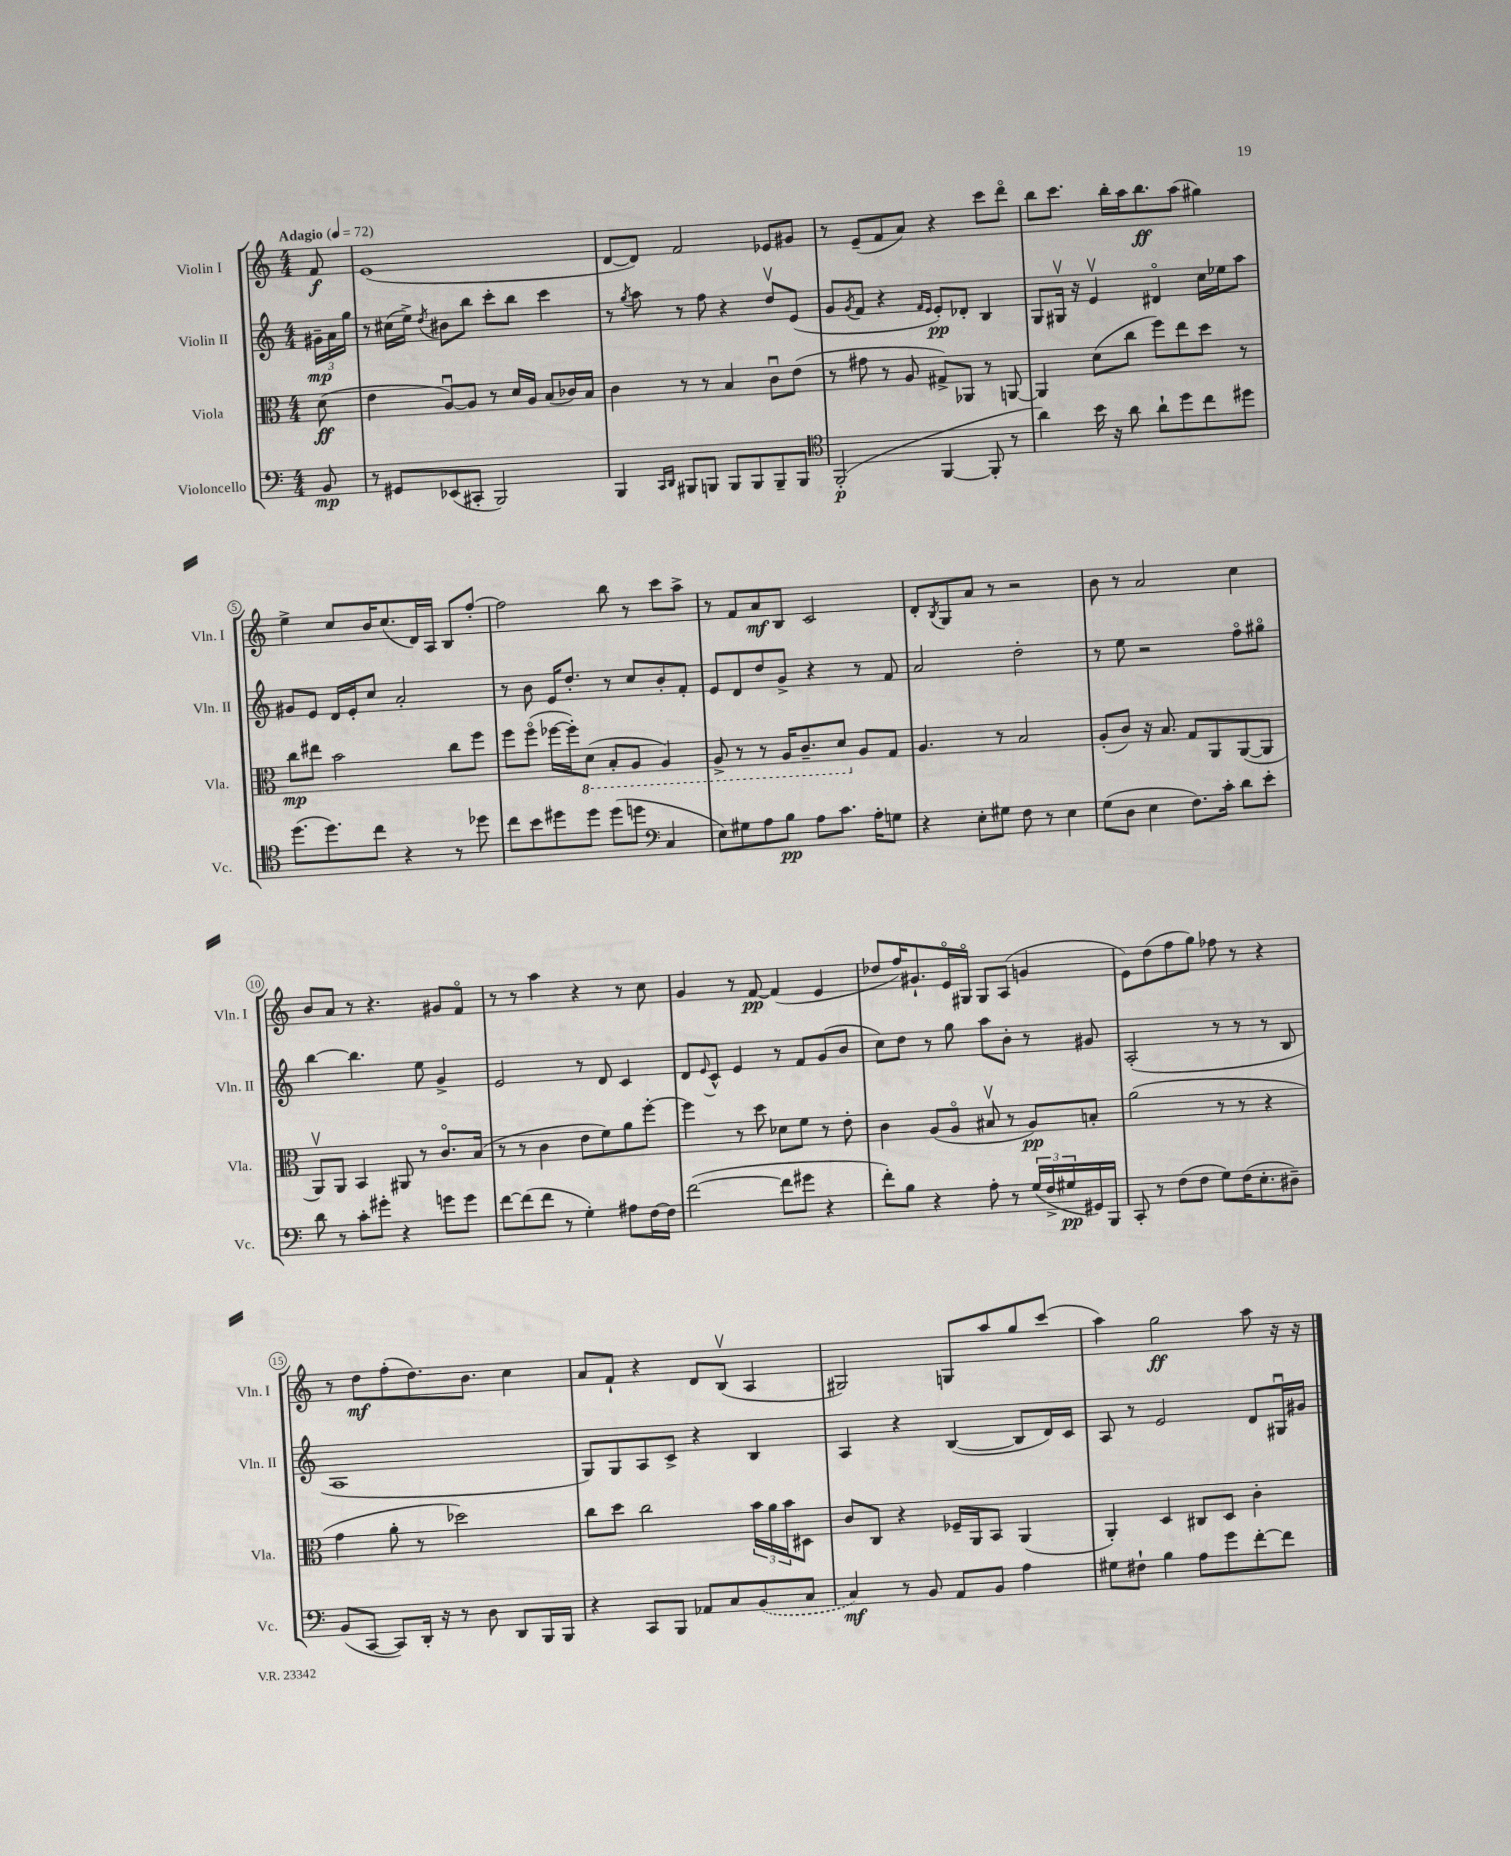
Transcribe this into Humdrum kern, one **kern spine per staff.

**kern	**dynam	**kern	**dynam	**kern	**dynam	**kern	**dynam
*part4	*part4	*part3	*part3	*part2	*part2	*part1	*part1
*staff4	*staff4	*staff3	*staff3	*staff2	*staff2	*staff1	*staff1
*I"Violoncello	*	*I"Viola	*	*I"Violin II	*	*I"Violin I	*
*I'Vc.	*	*I'Vla.	*	*I'Vln. II	*	*I'Vln. I	*
*clefF4	*	*clefC3	*	*clefG2	*	*clefG2	*
*k[]	*	*k[]	*	*k[]	*	*k[]	*
*M4/4	*	*M4/4	*	*M4/4	*	*M4/4	*
*MM72	*	*MM72	*	*MM72	*	*MM72	*
=	=	=	=	=	=	=	=
!	!	!	!	!	!	!LO:TX:a:B:t=Adagio	!
8BB/	mp	(8d\	ff	24g#X~\LL	mp	8f/	f
.	.	.	.	24a\	.	.	.
.	.	.	.	24gg\JJ	.	.	.
=1	=1	=1	=1	=1	=1	=1	=1
8r	.	4e\	.	8r	.	(1e	.
8GG#X/L	.	.	.	(16cc#X\LL	.	.	.
.	.	.	.	16ee^\JJ)	.	.	.
.	.	.	.	8qdd/	.	.	.
(8EE-X/	.	[8Au/L)	.	8b#X\L	.	.	.
8CC#X'/J	.	8A/J]	.	8bb\J	.	.	.
2BBB/)	.	8r	.	8ccc'\L	.	.	.
.	.	16d/LL	.	8bb\J	.	.	.
.	.	16A/JJ	.	.	.	.	.
.	.	(8B/L	.	4ccc\	.	.	.
.	.	16c-X/L)	.	.	.	.	.
.	.	16B/JJ	.	.	.	.	.
=2	=2	=2	=2	=2	=2	=2	=2
4BBB/	.	4c\	.	8r	.	[8d/L	.
.	.	.	.	8qgg/	.	.	.
.	.	.	.	8aa\	.	8d/J])	.
16qqCC/LL	.	.	.	.	.	.	.
16qqDD/JJ	.	.	.	.	.	.	.
8BBB#X/L	.	8r	.	8r	.	2f/	.
8BBBn/J	.	8r	.	8ff\	.	.	.
8BBB/L	.	4B/	.	4r	.	.	.
8BBB/	.	.	.	.	.	.	.
8BBB~/	.	8cu\L	.	8ddv/L	.	8e-X/L	.
8BBB/J	.	(8e\J	.	(8e/J	.	8g#X/J	.
=3	=3	=3	=3	=3	=3	=3	=3
*clefC4	*	*	*	*	*	*	*
(2FF'/	p	8r	.	8g/L	.	8r	.
.	.	.	.	8qg/	.	.	.
.	.	8g#X\	.	8f/J	.	(8e~/L	.
.	.	8r	.	4r	.	8f/	.
.	.	8A/	.	.	.	8a/J)	.
.	.	.	.	16qqf/LL	.	.	.
.	.	.	.	16qqe/JJ	.	.	.
[4FF/	.	8G#X^/L)	.	8e'/L)	pp	4r	.
.	.	8AA-X/J	.	8d-X'/J	.	.	.
8FF'/]	.	8r	.	4B/	.	8ccc\L	.
8r	.	[8AAn/	.	.	.	8ddd\J	.
=4	=4	=4	=4	=4	=4	=4	=4
4a\)	.	4AA/]	.	8G/L	.	8bb\L	.
.	.	.	.	16G#Xv/Jk	.	8.ccc\J	.
.	.	.	.	16r	.	.	.
16b\	.	(8d\L	.	4ev/	.	.	.
16r	.	.	.	.	.	16bb'\LL	.
8a\	.	8cc\J	.	.	.	16aa\J	.
.	.	.	.	.	.	8.bb\	ff
8a`\L	.	8ff\L)	.	4d#X/	.	.	.
8dd\	.	8ee\	.	.	.	(8aa\J	.
8cc\	.	8dd\J	.	16cc\LL	.	4gg#X\)	.
.	.	.	.	16ee-X\J	.	.	.
8dd#X\J	.	8r	.	8aa\J	.	.	.
!!LO:LB:g=z
=5	=5	=5	=5	=5	=5	=5	=5
(8.dd\L	.	8cc\L	mp	8g#X/L	.	4ee^\	.
.	.	8ee#X\J	.	8e/J	.	.	.
8.dd\)	.	.	.	.	.	.	.
.	.	2b\	.	16d/LL	.	8cc/L	.
.	.	.	.	16e'/J	.	.	.
8cc\J	.	.	.	8cc/J	.	16b/K	.
.	.	.	.	.	.	(8.cc/	.
4r	.	.	.	2a'/	.	.	.
.	.	.	.	.	.	16d/L)	.
.	.	.	.	.	.	16A/JJ	.
8r	.	8cc\L	.	.	.	8B/L	.
8dd-X\	.	8ff\J	.	.	.	[8ff'/J	.
=6	=6	=6	=6	=6	=6	=6	=6
8cc\L	.	8ff\L	.	8r	.	2ff\]	.
8b\	.	(8ff\J	.	8b\	.	.	.
8dd#X\	.	[16ff-X\LL	.	16e/KL	.	.	.
.	.	16ff-'\J])	.	8.dd'/J	.	.	.
*	*	*8ba	*	*	*	*	*
8dd#\J	.	(8D\J	.	.	.	.	.
(8dd#\L	.	8BB'/L	.	8r	.	8bb\	.
8ddn\J	.	8AA/J	.	8cc/L	.	8r	.
*clefF4	*	*	*	*	*	*	*
4C/	.	4AA/)	.	8b'/	.	8ccc\L	.
.	.	.	.	8f'/J	.	8aa^\J	.
=7	=7	=7	=7	=7	=7	=7	=7
8E\L)	.	8AA^/	.	8e/L	.	8r	.
8G#X\	.	8r	.	8d/	.	8f/L	.
8A\	.	8r	.	8dd/	.	8a/	mf
8B\J	pp	16AA/KL	.	8g^/J	.	8B/J	.
.	.	8.C~/	.	.	.	.	.
8A\L	.	.	.	4r	.	2c/	.
8.c\J	.	8D/J	.	.	.	.	.
*	*	*X8ba	*	*	*	*	*
.	.	8A/L	.	8r	.	.	.
16A'\KL	.	.	.	.	.	.	.
8Gn\J	.	8G/J	.	8f/	.	.	.
=8	=8	=8	=8	=8	=8	=8	=8
4r	.	4.A/	.	2a/	.	8d'/L	.
.	.	.	.	.	.	8qB/	.
.	.	.	.	.	.	8G/	.
8E'\L	.	.	.	.	.	8a/J	.
8G#X\J	.	8r	.	.	.	8r	.
8F\	.	2B/	.	2dd'\	.	2r	.
8r	.	.	.	.	.	.	.
4E\	.	.	.	.	.	.	.
=9	=9	=9	=9	=9	=9	=9	=9
(8G\L	.	(8A'/L	.	8r	.	8b\	.
8D\J	.	8c/J)	.	8ee\	.	8r	.
4E\	.	16r	.	2r	.	2a/	.
.	.	8.B/	.	.	.	.	.
8.F\L)	.	8G/L	.	.	.	.	.
.	.	8AA/	.	.	.	.	.
16c'\Jk	.	.	.	.	.	.	.
8d\L	.	([8AA/	.	8ff\L	.	4cc\	.
8e'\J	.	8AA/J]	.	8gg#X\J	.	.	.
!!LO:LB:g=z
=10	=10	=10	=10	=10	=10	=10	=10
8d\	.	8AAv/L)	.	[4bb\	.	8b/L	.
8r	.	8AA/J	.	.	.	8a/J	.
8c'\L	.	4BB/	.	4.bb\]	.	8r	.
8g#X'\J	.	.	.	.	.	4.r	.
4r	.	8AA#X/	.	.	.	.	.
.	.	8r	.	8ee\	.	.	.
8gn\L	.	8.c/L	.	4g^/	.	8g#X/L	.
8g\J	.	.	.	.	.	8f/J	.
.	.	(16B/Jk	.	.	.	.	.
=11	=11	=11	=11	=11	=11	=11	=11
[8f\L	.	8r	.	2e/	.	8r	.
(8f\]	.	8r	.	.	.	8r	.
8f\J	.	4c\	.	.	.	4aa\	.
8r	.	.	.	.	.	.	.
4G'\)	.	8e\L	.	8r	.	4r	.
.	.	8f\)	.	8d/	.	.	.
8A#X\L	.	8a\	.	4c/	.	8r	.
[16F\L	.	[8ff'\J	.	.	.	8cc\	.
16F\JJ]	.	.	.	.	.	.	.
=12	=12	=12	=12	=12	=12	=12	=12
([2f\	.	4ff\]	.	8d/L	.	4g/	.
.	.	.	.	8qqe/	.	.	.
.	.	.	.	8c^^/J	.	.	.
.	.	8r	.	4e/	.	8r	.
.	.	8dd\	.	.	.	[8f/	pp
8f\L]	.	8d-X\L	.	8r	.	(4f/]	.
8g#X\J	.	8f\J	.	8f/L	.	.	.
4r	.	8r	.	(8g/	.	4e/	.
.	.	8e'\	.	8b/J	.	.	.
=13	=13	=13	=13	=13	=13	=13	=13
8f'\L)	.	4c\	.	8cc\L)	.	8dd-X/L	.
8B\J	.	.	.	8dd\J	.	16ff/K)	.
.	.	.	.	.	.	8.g#X`/	.
4r	.	(8A/L	.	8r	.	.	.
.	.	8A/J	.	8gg\	.	16e/L	.
.	.	.	.	.	.	16G#X/JJ	.
8A'\	.	8B#Xv/	.	8aa\L	.	8G#/L	.
8r	.	8r	.	8b'\J	.	(8A/J	.
(24G/LL	.	8A/L)	pp	8r	.	4gn/	.
24F^/	.	.	.	.	.	.	.
24G#X/	pp	.	.	.	.	.	.
16GG#X/)	.	8Bn'/J	.	8g#X/	.	.	.
16BBB/JJ	.	.	.	.	.	.	.
=14	=14	=14	=14	=14	=14	=14	=14
8CC'/	.	(2a\	.	(2A'/	.	8e\L)	.
8r	.	.	.	.	.	(8dd\	.
(8F\L	.	.	.	.	.	8ff\	.
8F\J	.	.	.	.	.	8gg\J)	.
8G\L)	.	8r	.	8r	.	8ff-X\	.
(16F\K	.	8r	.	8r	.	8r	.
8.E'\	.	.	.	.	.	.	.
.	.	4r	.	8r	.	4r	.
8D#X~\J)	.	.	.	8B/	.	.	.
!!LO:LB:g=z
=15	=15	=15	=15	=15	=15	=15	=15
(8BB/L	.	4g\	.	1A	.	8r	.
[8CC/J	.	.	.	.	.	8dd\L	mf
8CC/L])	.	8a'\	.	.	.	(8ff'\	.
16DD'/Jk	.	8r	.	.	.	8.dd\)	.
16r	.	.	.	.	.	.	.
8r	.	2dd-X\)	.	.	.	.	.
.	.	.	.	.	.	8.b\J	.
8D\	.	.	.	.	.	.	.
8DD/L	.	.	.	.	.	4cc\	.
16BBB/L	.	.	.	.	.	.	.
16BBB/JJ	.	.	.	.	.	.	.
=16	=16	=16	=16	=16	=16	=16	=16
4r	.	8cc\L	.	8G/L)	.	8a/L	.
.	.	8dd\J	.	8G/	.	8f`/J	.
8CC/L	.	2cc\	.	8A/	.	4r	.
8BBB/J	.	.	.	8c^/J	.	.	.
8AA-X/L	.	.	.	4r	.	8d/L	.
8C/	.	.	.	.	.	(8Bv/J	.
(8BB/	.	24b\LL	.	4B/	.	4A/	.
.	.	24a\	.	.	.	.	.
.	.	24b\J	.	.	.	.	.
8C/J	.	8D#X\J	.	.	.	.	.
=17	=17	=17	=17	=17	=17	=17	=17
4C/)	mf	8c/L	.	4A/	.	2G#X/)	.
.	.	8C/J	.	.	.	.	.
8r	.	4r	.	4r	.	.	.
8BB/	.	.	.	.	.	.	.
8AA/L	.	16F-X~/LL	.	([4B/	.	8Gn/L	.
.	.	16AA/J	.	.	.	.	.
8BB/J	.	8BB/J	.	.	.	8aa/	.
4A\	.	(4AA/	.	8B/L]	.	8gg/	.
.	.	.	.	16d/L)	.	(8ccc/J	.
.	.	.	.	16c/JJ	.	.	.
=18	=18	=18	=18	=18	=18	=18	=18
8G#X\L	.	4AA'/)	.	8A/	.	4aa\)	.
8F#X`\J	.	.	.	8r	.	.	.
4B\	.	4D/	.	2e/	.	2gg\	ff
8A\L	.	8C#X/L	.	.	.	.	.
8g\	.	8D/J	.	.	.	.	.
[8f'\	.	4c'\	.	8d/L	.	8aa\	.
8f\J]	.	.	.	16G#Xu/L	.	16r	.
.	.	.	.	16g#X/JJ	.	16r	.
==	==	==	==	==	==	==	==
*-	*-	*-	*-	*-	*-	*-	*-
